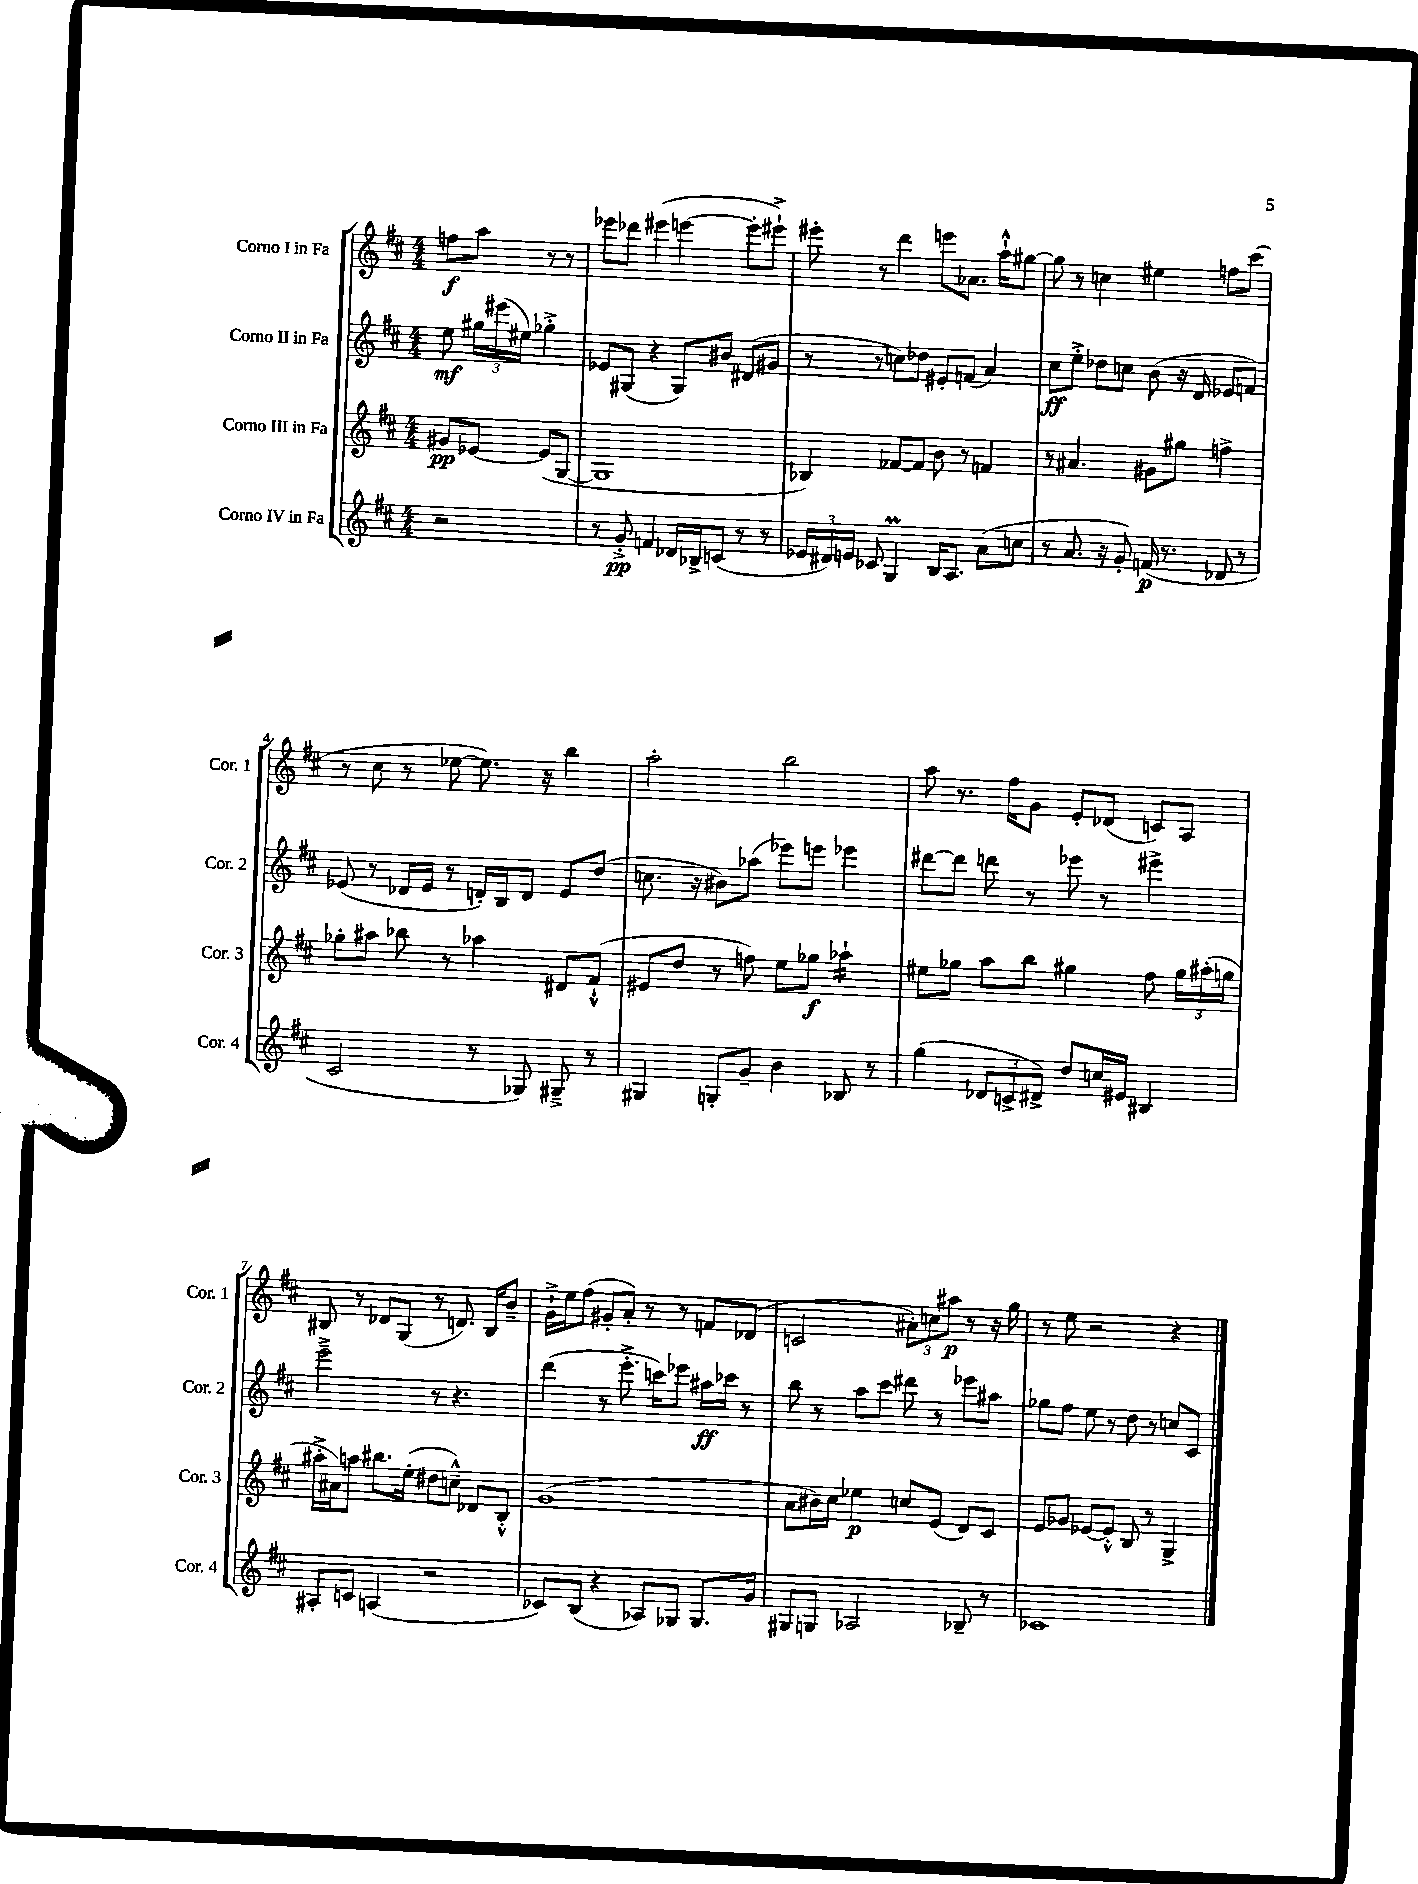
<<
\new StaffGroup <<
\new Staff = "s0" \with { instrumentName = "Corno I in Fa" shortInstrumentName = "Cor. 1" } {
    \clef treble \key d \major \numericTimeSignature \time 4/4 \partial 2
    \autoBeamOff f''8[\f a''8] r8 r8 |
    ees'''8[ des'''8] eis'''4( e'''4~ e'''8[-. eis'''8]-!->) |
    eis'''8-. r8 d'''4 e'''8[ aes'8.] a''16[-!-^ gis''8]~ |
    gis''8 r8 c''4 eis''4 f''8[ cis'''8]( |
    r8 cis''8 r8 ees''8~ ees''8.) r16 b''4 |
    a''2-. b''2 |
    a''8 r8. fis''16[ g'8] e'8[-. des'8]( c'8[) a8] |
    bis8 r8 des'8[ g8]( r8 d'8.) bis16[ b'8]-- |
    g'16[-!-> e''16 fis''8]( gis'8[-. a'8]-.) r8 r8 f'8[ des'8]( |
    c'2 \tuplet 3/2 { ais'8[-.) c''8 ais''8]\p } r8 r16 g''16 |
    r8 e''8 r2 r4 \bar "|." |
}
\new Staff = "s1" \with { instrumentName = "Corno II in Fa" shortInstrumentName = "Cor. 2" } {
    \clef treble \key d \major \numericTimeSignature \time 4/4 \partial 2
    \autoBeamOff e''8\mf \tuplet 3/2 { gis''16[ eis'''16( eis''16]) } ges''4-.-> |
    ees'8[ gis8]( r4 gis8[) bis'8] dis'8[( gis'8] |
    r8 r8 c''8[) des''8] eis'8[-. f'8]( a'4) |
    cis''8[\ff e''8]-.-> des''8[ c''8] b'8( r16 d'16 ees'8[ f'8]) |
    ees'8( r8 des'16[ ees'16] r8 d'16[-.) b16 d'8] ees'8[ d''8]( |
    c''8. r16 bis'8[) aes''8]( ees'''8[) e'''8] ees'''4 |
    dis'''8[~ dis'''8] d'''8 r8 ees'''8 r8 eis'''4-> |
    e'''2---> r8 r4. |
    d'''4( r8 e'''8.-.-> c'''16[) ees'''8] ais''16[\ff ces'''16] r8 |
    b''8 r8 a''8[ cis'''8] dis'''8 r8 ees'''8[ ais''8] |
    ges''8[ fis''8] e''8 r8 d''8 r8 c''8[ cis'8] \bar "|." |
}
\new Staff = "s2" \with { instrumentName = "Corno III in Fa" shortInstrumentName = "Cor. 3" } {
    \clef treble \key d \major \numericTimeSignature \time 4/4 \partial 2
    \autoBeamOff gis'8[\pp ees'8]~ ees'8[( g8]~ |
    g1 |
    bes4) fes'8[~ fes'8] b'8 r8 f'4 |
    r8 ais'4. gis'8[ gis''8] f''4-> |
    ges''8[-. ais''8] bes''8 r8 aes''4 dis'8[ fis'8]-!-^( |
    eis'8[ d''8] r8 f''8) e''8[ ges''8]\f aes''4:16-! |
    eis''8[ ges''8] a''8[ b''8] gis''4 fis''8 \tuplet 3/2 { gis''16[ ais''16-.( g''16] } |
    ais''16[-.-> ais'16) a''8] bis''8.[ e''16]-.( dis''8[ c''8]---^) des'8[ b8]-.-^ |
    g'1( |
    a'8[ bis'16) cis''16] ees''4\p c''8[ e'8]( d'8[) cis'8] |
    e'8[ ges'8] ees'8[~ ees'8]-.-^ b8 r8 g4-> \bar "|." |
}
\new Staff = "s3" \with { instrumentName = "Corno IV in Fa" shortInstrumentName = "Cor. 4" } {
    \clef treble \key d \major \numericTimeSignature \time 4/4 \partial 2
    \autoBeamOff r2 |
    r8 g'8-.->\pp f'4 des'16[ bes16-> c'8]( r8 r8 |
    \tuplet 3/2 { ees'16[ dis'16) e'16] } ces'8 g4\prall b16[ a8.] a'8[( c''8] |
    r8 a'8. r16 g'8-.) f'16\p( r8. des'8 r8 |
    cis'2 r8 ges8) gis8---> r8 |
    gis4 g8[-. g'8]-- b'4 bes8 r8 |
    g''4( \tuplet 3/2 { des'8[ c'8-> dis'8]->) } d''8[ c''16 eis'16] bis4 |
    ais8[-. c'8] a4( r2 |
    ces'8[) b8]( r4 aes8[) ges8] ges8.[ g'16] |
    gis8[ g8] aes2 bes8-- r8 |
    ces'1 \bar "|." |
}
>>
>>
